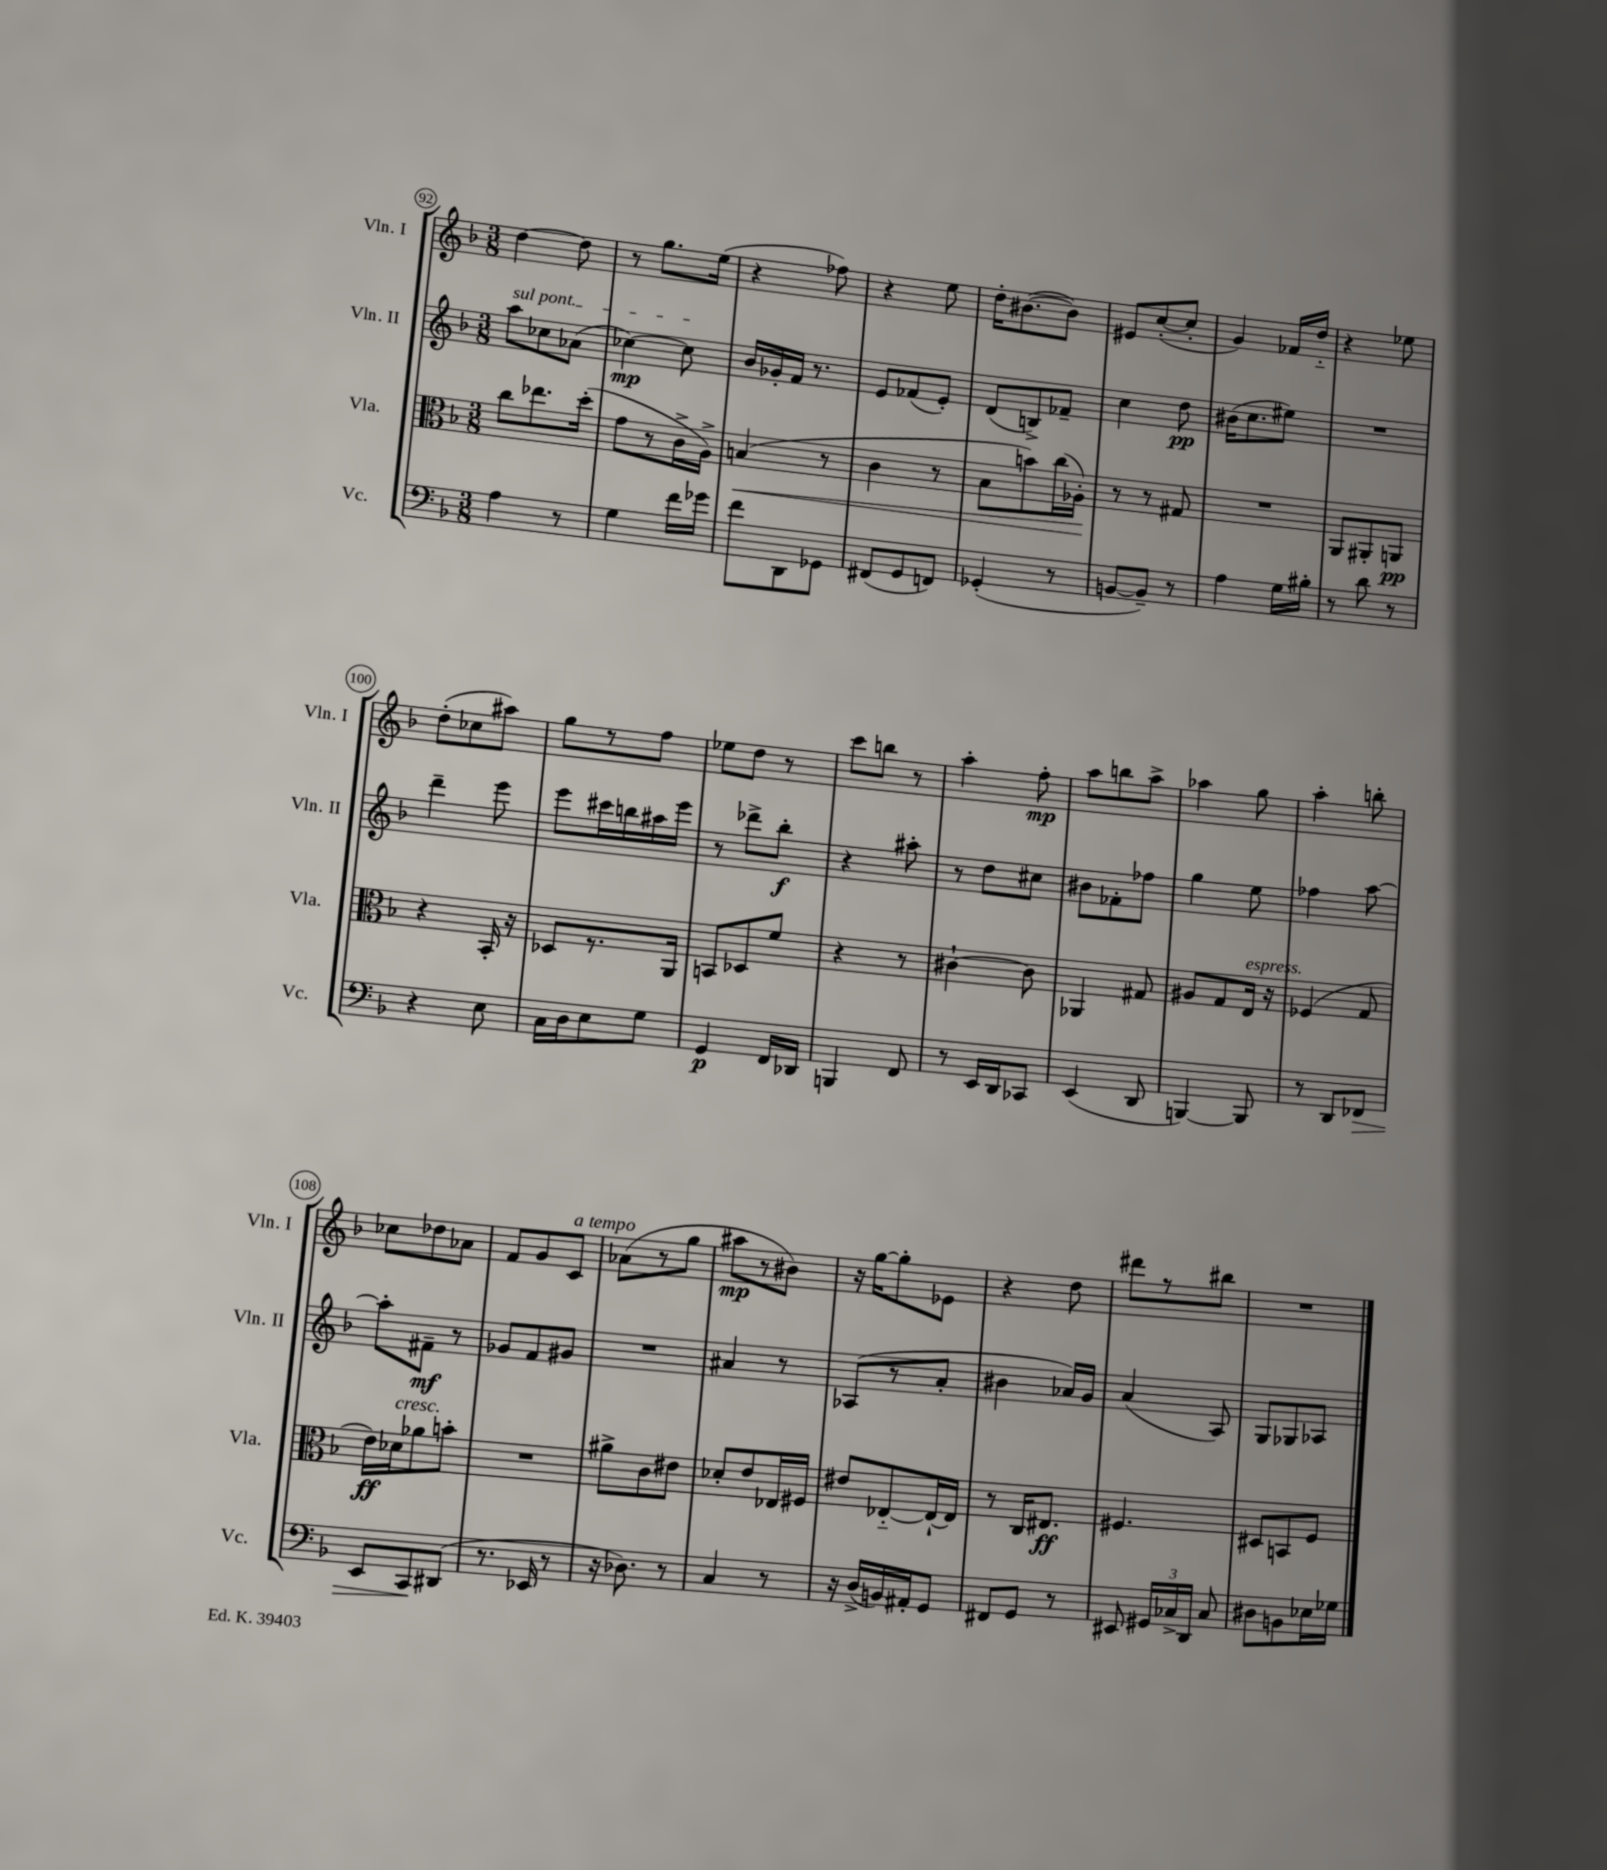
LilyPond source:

<<
\new StaffGroup <<
\new Staff = "s0" \with { instrumentName = "Vln. I" shortInstrumentName = "Vln. I" } {
    \clef treble \key f \major \numericTimeSignature \time 3/8
    \autoBeamOff d''4~ d''8 |
    r8 g''8.[ e''16]( |
    r4 fes''8) |
    r4 e''8 |
    d''16[-. bis'8.~( bis'8]) |
    eis'8[ c''8~-.( c''8]-. |
    g'4) fes'16[ d''16]-_ |
    r4 ees''8 |
    d''8[-.( ces''8 ais''8]) |
    g''8[ r8 f''8] |
    ees''8[ d''8] r8 |
    c'''8[ b''8] r8 |
    a''4-. f''8-.\mp |
    a''8[ b''8 a''8]-> |
    aes''4 g''8 |
    a''4-. b''8-. |
    ces''8[ des''8 aes'8] |
    f'8[ g'8 c'8]^\markup { \italic "a tempo" } |
    aes'8[( r8 g''8] |
    ais''8[\mp r8 bis'8]) |
    r16 g''16[~ g''8-. ees'8] |
    r4 d''8 |
    dis'''8[ r8 bis''8] |
    R4. \bar "|." |
}
\new Staff = "s1" \with { instrumentName = "Vln. II" shortInstrumentName = "Vln. II" } {
    \clef treble \key f \major \numericTimeSignature \time 3/8
    \autoBeamOff \once \override TextSpanner.bound-details.left.text = \markup { \italic "sul pont." } a''8[\startTextSpan ces''8 aes'8]( |
    ces''4~\mp) ces''8\stopTextSpan |
    bes'16[ ges'16-. f'16] r8. |
    e'8[ fes'8( e'8]-.) |
    d'8[( b8->) fes'8]-- |
    c''4 d''8\pp |
    bis'16[( c''8. eis''8]) |
    R4. |
    d'''4-- e'''8 |
    e'''8[ cis'''16 b''16 ais''16 e'''16] |
    r8 des'''8[-> bes''8]-.\f |
    r4 ais''8-. |
    r8 d''8[ cis''8] |
    bis'8[ fes'8-. fes''8] |
    g''4 e''8 |
    fes''4 a''8~ |
    a''8[-. fis'8]--\mf r8 |
    ges'8[ f'8 gis'8] |
    R4. |
    ais'4 r8 |
    aes8[( r8 a'8]-. |
    bis'4 aes'16[) g'16] |
    a'4( a8) |
    g8[ ges8 aes8] \bar "|." |
}
\new Staff = "s2" \with { instrumentName = "Vla." shortInstrumentName = "Vla." } {
    \clef alto \key f \major \numericTimeSignature \time 3/8
    \autoBeamOff c''8[ ees''8. d''16]-.( |
    g'8[ r8 c'16-> a16]->) |
    b4\<( r8 |
    c'4 r8 |
    bes8[ b'8) c''16( aes16]-.\!) |
    r8 r8 gis8 |
    R4. |
    a,8[ ais,8-. a,8]\pp |
    r4 bes,16-. r16 |
    des8[ r8. a,16] |
    b,8[ des8 f'8] |
    r4 r8 |
    cis'4~-! cis'8 |
    aes,4 gis8 |
    ais8[ g8 e16]^\markup { \italic "espress." } r16 |
    fes4( g8 |
    e'16[\ff) des'16^\markup { \italic "cresc." } aes'8 b'8]-. |
    R4. |
    ais'8[-> c'8 eis'8] |
    des'8[-. e'8 ees16 fis16] |
    eis'8[ ees8~-_ ees16~-! ees16] |
    r8 c16[ eis8.]\ff |
    fis4. |
    dis8[ b,8 f8] \bar "|." |
}
\new Staff = "s3" \with { instrumentName = "Vc." shortInstrumentName = "Vc." } {
    \clef bass \key f \major \numericTimeSignature \time 3/8
    \autoBeamOff a4 r8 |
    g4 f'16[ ges'16] |
    f'8[ d,8 ges,8] |
    fis,8[( g,8 f,8]) |
    ges,4-.( r8 |
    b,8[~ b,8]--) r8 |
    a4 g16[ bis16]-. |
    r8 d'8 r8 |
    r4 e8 |
    c16[ d16 e8 g8] |
    g,4\p f,16[ des,16] |
    b,,4 f,8 |
    r8 e,16[ d,16 ces,8] |
    e,4( d,8 |
    b,,4~) b,,8 |
    r8 d,8[ fes,8]\> |
    e,8[ c,8\! dis,8]( |
    r8. ees,16 r8 |
    r16 des8.) r8 |
    c4 r8 |
    r16 d16[->( b,16) ais,16-. g,8] |
    fis,8[ g,8] r8 |
    eis,8 \tuplet 3/2 { gis,16[ ces16-> d,16] } ces8 |
    dis8[ b,8 ees16 ges16] \bar "|." |
}
>>
>>
\layout { \context { \Score currentBarNumber = #92 \override BarNumber.stencil = #(make-stencil-circler 0.1 0.3 ly:text-interface::print) } }
